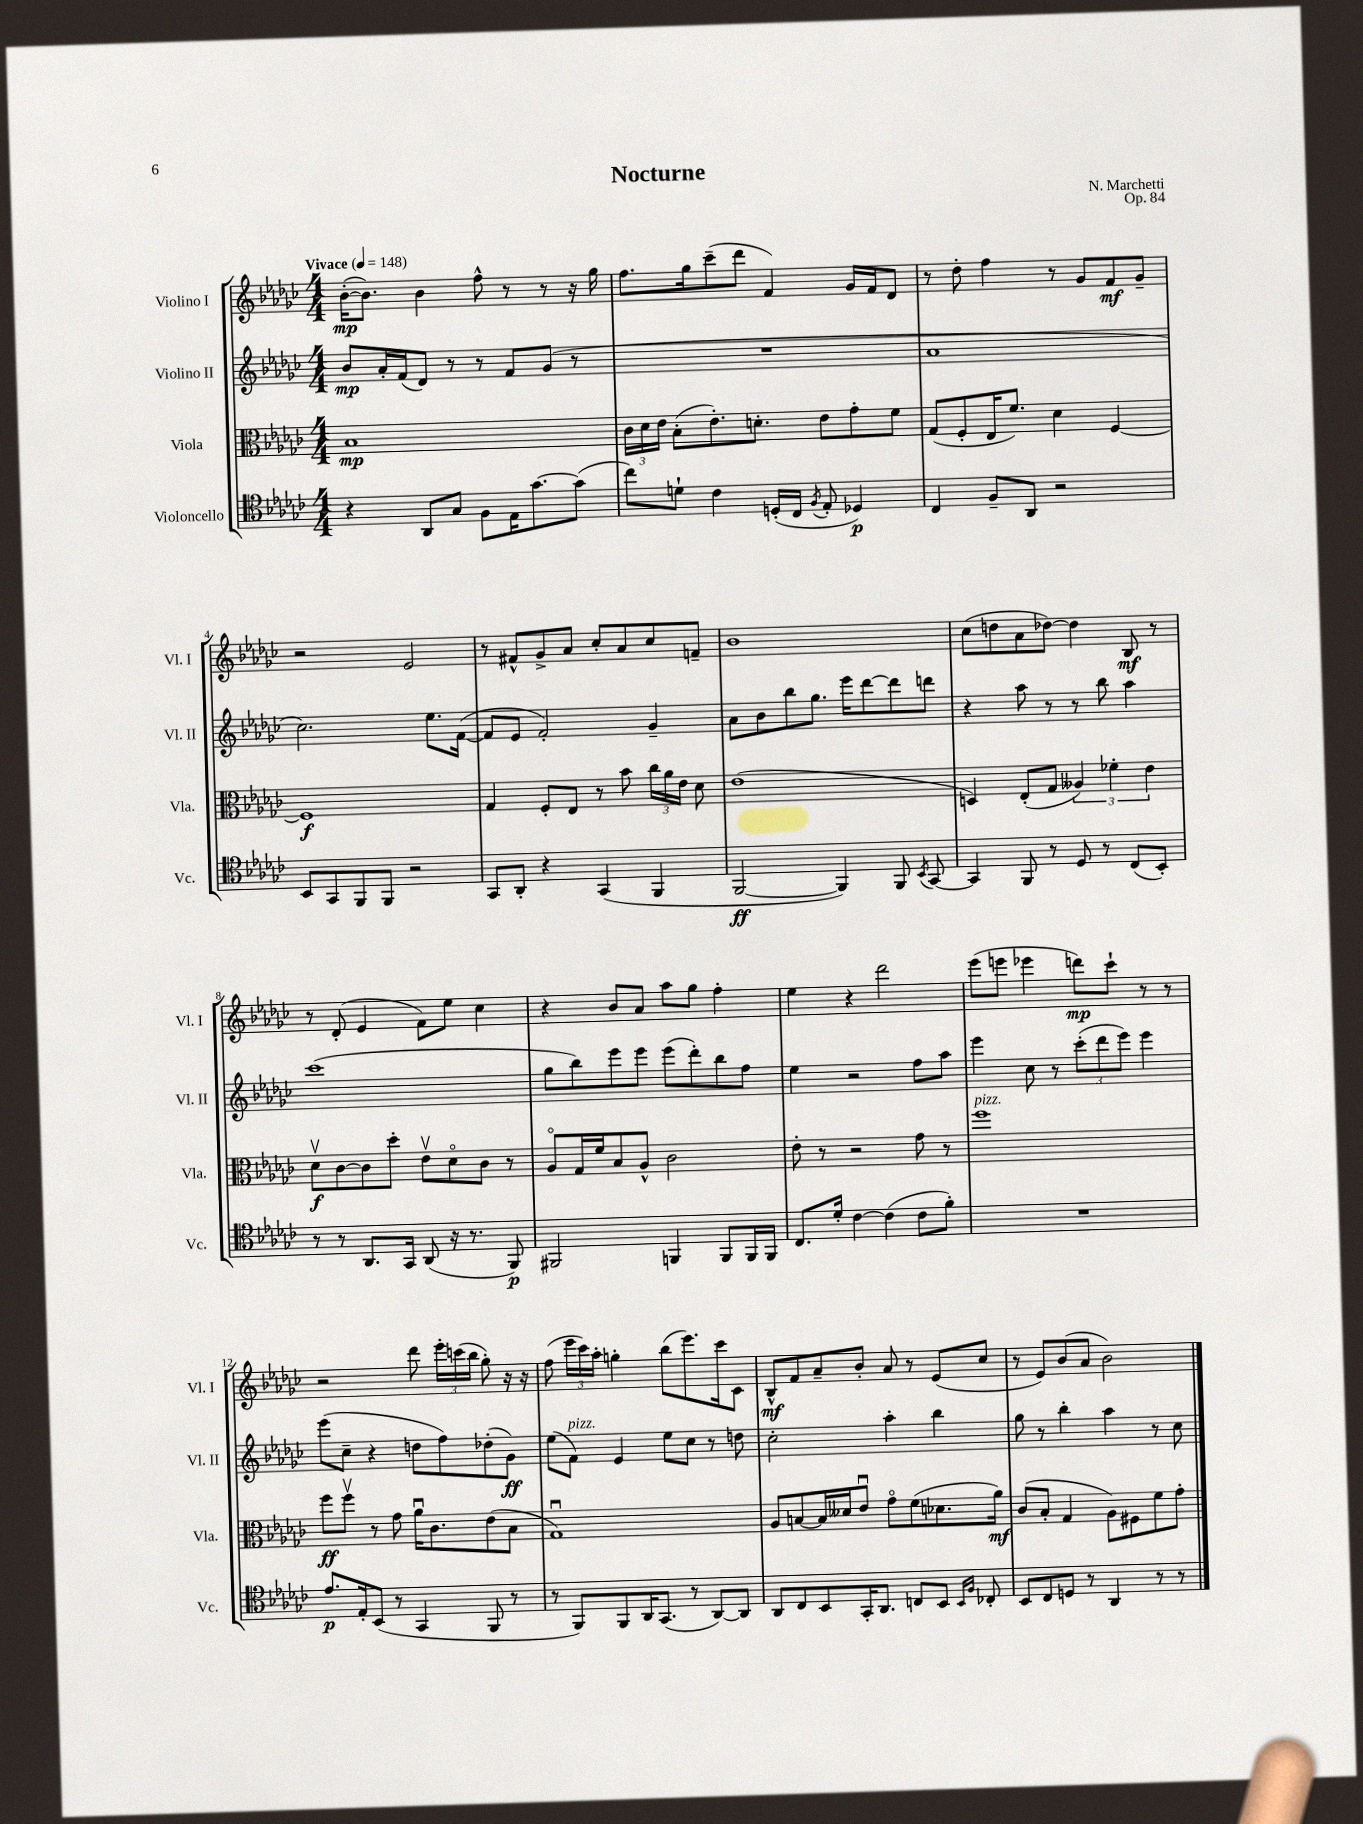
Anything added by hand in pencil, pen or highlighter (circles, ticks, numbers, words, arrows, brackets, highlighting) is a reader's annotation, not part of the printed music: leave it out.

**kern	**dynam	**kern	**dynam	**kern	**dynam	**kern	**dynam
*part4	*part4	*part3	*part3	*part2	*part2	*part1	*part1
*staff4	*staff4	*staff3	*staff3	*staff2	*staff2	*staff1	*staff1
*I"Violoncello	*	*I"Viola	*	*I"Violino II	*	*I"Violino I	*
*I'Vc.	*	*I'Vla.	*	*I'Vl. II	*	*I'Vl. I	*
*clefC4	*	*clefC3	*	*clefG2	*	*clefG2	*
*k[b-e-a-d-g-c-]	*	*k[b-e-a-d-g-c-]	*	*k[b-e-a-d-g-c-]	*	*k[b-e-a-d-g-c-]	*
*M4/4	*	*M4/4	*	*M4/4	*	*M4/4	*
*MM148	*	*MM148	*	*MM148	*	*MM148	*
=1	=1	=1	=1	=1	=1	=1	=1
!	!	!	!	!	!	!LO:TX:a:B:t=Vivace	!
4r	.	1B-	mp	8b-/L	mp	([16b-'\KL	mp
.	.	.	.	.	.	8.b-\J])	.
.	.	.	.	16a-'/L	.	.	.
.	.	.	.	(16f/J	.	.	.
8AA-/L	.	.	.	8d-/J)	.	4b-\	.
8G-/J	.	.	.	8r	.	.	.
8F\L	.	.	.	8r	.	8ff^^\	.
16E-\K	.	.	.	8f/L	.	8r	.
[8.g-\	.	.	.	.	.	.	.
.	.	.	.	(8g-/J	.	8r	.
(8g-\J]	.	.	.	8r	.	16r	.
.	.	.	.	.	.	16gg-\	.
=2	=2	=2	=2	=2	=2	=2	=2
8cc-\L)	.	24c-\LL	.	1r	.	8.ff\L	.
.	.	24d-\	.	.	.	.	.
.	.	24e-\JJ	.	.	.	.	.
8dn`\J	.	(8B-'\L	.	.	.	.	.
.	.	.	.	.	.	16gg-\k	.
4c-\	.	8.e-'\)	.	.	.	(8ccc-~\	.
.	.	.	.	.	.	8ddd-\J	.
.	.	8.dn'\J	.	.	.	.	.
(16Dn'/LL	.	.	.	.	.	4f/)	.
16C-/JJ	.	.	.	.	.	.	.
8qF/	.	.	.	.	.	.	.
8E-'/	.	8e-\L	.	.	.	.	.
4D-X/)	p	8g-'\	.	.	.	16g-/LL	.
.	.	.	.	.	.	16f/J	.
.	.	8f\J	.	.	.	8d-/J	.
=3	=3	=3	=3	=3	=3	=3	=3
4C-/	.	(8G-/L	.	1a-	.	8r	.
.	.	8F'/	.	.	.	8dd-'\	.
8F~/L	.	16E-/K	.	.	.	4ff\	.
.	.	8.f/J)	.	.	.	.	.
8AA-/J	.	.	.	.	.	.	.
2r	.	4d-\	.	.	.	8r	.
.	.	.	.	.	.	8g-/L	.
.	.	[4F/	.	.	.	8f/	mf
.	.	.	.	.	.	8g-~/J	.
!!LO:LB:g=z
=4	=4	=4	=4	=4	=4	=4	=4
8BB-/L	.	1F]	f	2.cc-\)	.	2r	.
8GG-/	.	.	.	.	.	.	.
8FF/	.	.	.	.	.	.	.
8FF/J	.	.	.	.	.	.	.
2r	.	.	.	.	.	2e-/	.
.	.	.	.	8.ee-\L	.	.	.
.	.	.	.	([16f\Jk	.	.	.
=5	=5	=5	=5	=5	=5	=5	=5
8GG-/L	.	4G-/	.	8f/L]	.	8r	.
8AA-'/J	.	.	.	8e-/J	.	8f#X^^/L	.
4r	.	8F'/L	.	2f'/)	.	8g-^/	.
.	.	8E-/J	.	.	.	8a-/J	.
(4GG-/	.	8r	.	.	.	8cc-'/L	.
.	.	8b-\	.	.	.	8a-/	.
4FF/	.	24cc-\LL	.	4g-~/	.	8cc-/	.
.	.	24a-\	.	.	.	.	.
.	.	24e-\JJ	.	.	.	.	.
.	.	8d-\	.	.	.	8fn~/J	.
=6	=6	=6	=6	=6	=6	=6	=6
[2FF/	ff	(1e-	.	8a-\L	.	1b-	.
.	.	.	.	8b-\	.	.	.
.	.	.	.	8bb-\	.	.	.
.	.	.	.	8.gg-\J	.	.	.
4FF/])	.	.	.	.	.	.	.
.	.	.	.	16eee-\KL	.	.	.
.	.	.	.	[8ddd-\	.	.	.
8FF/	.	.	.	8ddd-\]	.	.	.
8qBB-/	.	.	.	.	.	.	.
[8GG-/	.	.	.	8dddn\J	.	.	.
=7	=7	=7	=7	=7	=7	=7	=7
4GG-/]	.	4Dn/)	.	4r	.	(8cc-\L	.
.	.	.	.	.	.	8ddn\	.
8FF/	.	(8E-'/L	.	8aa-\	.	8a-\	.
8r	.	8G-/J	.	8r	.	[8dd-X\J)	.
8D-/	.	6A--X/)	.	8r	.	4dd-\]	.
8r	.	.	.	8bb-\	.	.	.
.	.	6f-X'\	.	.	.	.	.
(8C-/L	.	.	.	4aa-\	.	8B-/	mf
.	.	6e-\	.	.	.	.	.
8BB-'/J)	.	.	.	.	.	8r	.
!!LO:LB:g=z
=8	=8	=8	=8	=8	=8	=8	=8
8r	.	8d-v\L	f	(1ccc-	.	8r	.
8r	.	[8c-\	.	.	.	(8d-'/	.
8.AA-/L	.	8c-\]	.	.	.	4e-/	.
.	.	8dd-'\J	.	.	.	.	.
16GG-/Jk	.	.	.	.	.	.	.
(8AA-/	.	8e-v\L	.	.	.	8f\L)	.
16r	.	8d-\	.	.	.	8ee-\J	.
8.r	.	.	.	.	.	.	.
.	.	8c-\J	.	.	.	4cc-\	.
8FF/)	p	8r	.	.	.	.	.
=9	=9	=9	=9	=9	=9	=9	=9
2FF#X/	.	8A-/L	.	8gg-\L	.	4r	.
.	.	16G-/L	.	8bb-\)	.	.	.
.	.	16f/J	.	.	.	.	.
.	.	8B-/	.	8eee-\	.	8b-/L	.
.	.	8A-^^/J	.	8eee-\J	.	8a-/J	.
4FFn/	.	2c-\	.	(8eee-\L	.	8aa-\L	.
.	.	.	.	8ddd-'\)	.	8gg-\J	.
8FF/L	.	.	.	8bb-\	.	4ff'\	.
16FF/L	.	.	.	8ff\J	.	.	.
16FF/JJ	.	.	.	.	.	.	.
=10	=10	=10	=10	=10	=10	=10	=10
8.C-/L	.	8e-'\	.	4ee-\	.	4ee-\	.
.	.	8r	.	.	.	.	.
16d-'/Jk	.	.	.	.	.	.	.
[4c-\	.	2r	.	2r	.	4r	.
(4c-\]	.	.	.	.	.	2ddd-\	.
8c-\L	.	8g-\	.	8ff\L	.	.	.
8f'\J)	.	8r	.	8aa-\J	.	.	.
=11	=11	=11	=11	=11	=11	=11	=11
!	!	!LO:TX:a:i:t=pizz.	!	!	!	!	!
1r	.	1ff	.	4eee-\	.	(8eee-\L	.
.	.	.	.	.	.	8eeen\J	.
.	.	.	.	8cc-\	.	4eee-X\	.
.	.	.	.	8r	.	.	.
.	.	.	.	(12ccc-'\L	.	8dddn\L)	mp
.	.	.	.	12ddd-\	.	.	.
.	.	.	.	.	.	8ccc-`\J	.
.	.	.	.	12eee-\J)	.	.	.
.	.	.	.	4eee-\	.	8r	.
.	.	.	.	.	.	8r	.
!!LO:LB:g=z
=12	=12	=12	=12	=12	=12	=12	=12
8.e-/L	p	8ff\L	ff	(8eee-\L	.	2r	.
.	.	8ffv\J	.	8cc-~\J	.	.	.
16E-'/k	.	.	.	.	.	.	.
(8BB-/J	.	8r	.	4r	.	.	.
8r	.	8g-\	.	.	.	.	.
4GG-/	.	16a-u\KL	.	8ddn\L	.	8ddd-\	.
.	.	8.c-\	.	.	.	.	.
.	.	.	.	8ff\)	.	24eee-'\LL	.
.	.	.	.	.	.	(24cccn\	.
.	.	.	.	.	.	24bb-\JJ	.
8FF/	.	(8e-\	.	(8dd-X'\	.	8gg-'\)	.
8r	.	8B-\J	.	8g-\J)	ff	16r	.
.	.	.	.	.	.	16r	.
=13	=13	=13	=13	=13	=13	=13	=13
8r	.	1G-u)	.	(8ee-\L	.	(8ff\	.
!	!	!	!	!LO:TX:a:i:t=pizz.	!	!	!
8FF/L)	.	.	.	8f\J)	.	24eee-\LL	.
.	.	.	.	.	.	24ccc-\)	.
.	.	.	.	.	.	24aa-'\JJ	.
8FF/	.	.	.	4e-/	.	4ggn'\	.
16AA-/K	.	.	.	.	.	.	.
(8.GG-/J	.	.	.	.	.	.	.
.	.	.	.	8ee-\L	.	(8bb-\L	.
8r	.	.	.	8cc-\J	.	8.eee-\)	.
[8AA-/L)	.	.	.	8r	.	.	.
.	.	.	.	.	.	16ccc-\k	.
8AA-/J]	.	.	.	8ddn\	.	8c-\J	.
=14	=14	=14	=14	=14	=14	=14	=14
8AA-/L	.	8A-/L	.	2cc-'\	.	8B-^^/L	mf
8C-/	.	[8Bn/	.	.	.	8f/	.
8BB-/	.	16B/L]	.	.	.	8a-~/	.
.	.	16d--X/J	.	.	.	.	.
16GG-'/K	.	8e-u/J	.	.	.	8b-'/J	.
8.AA-/J	.	.	.	.	.	.	.
.	.	8g-\L	.	4aa-'\	.	8a-/	.
8Cn/L	.	(8f\	.	.	.	8r	.
8BB-/J	.	8.d-X\	.	4bb-\	.	(8e-/L	.
16qqBB-/LL	.	.	.	.	.	.	.
16qqF/JJ	.	.	.	.	.	.	.
8C-X'/	.	.	.	.	.	8cc-/J	.
.	.	16a-\Jk)	mf	.	.	.	.
=15	=15	=15	=15	=15	=15	=15	=15
8BB-/L	.	(8c-/L	.	8gg-\	.	8r	.
8C-/	.	8B-'/J	.	8r	.	8e-/L)	.
8Dn/J	.	4G-/	.	4bb-'\	.	(8b-/	.
8r	.	.	.	.	.	8a-/J	.
4AA-/	.	8A-\L)	.	4aa-\	.	2b-\)	.
.	.	8F#X\	.	.	.	.	.
8r	.	8f\	.	8r	.	.	.
8r	.	8g-'\J	.	8cc-\	.	.	.
==	==	==	==	==	==	==	==
*-	*-	*-	*-	*-	*-	*-	*-
